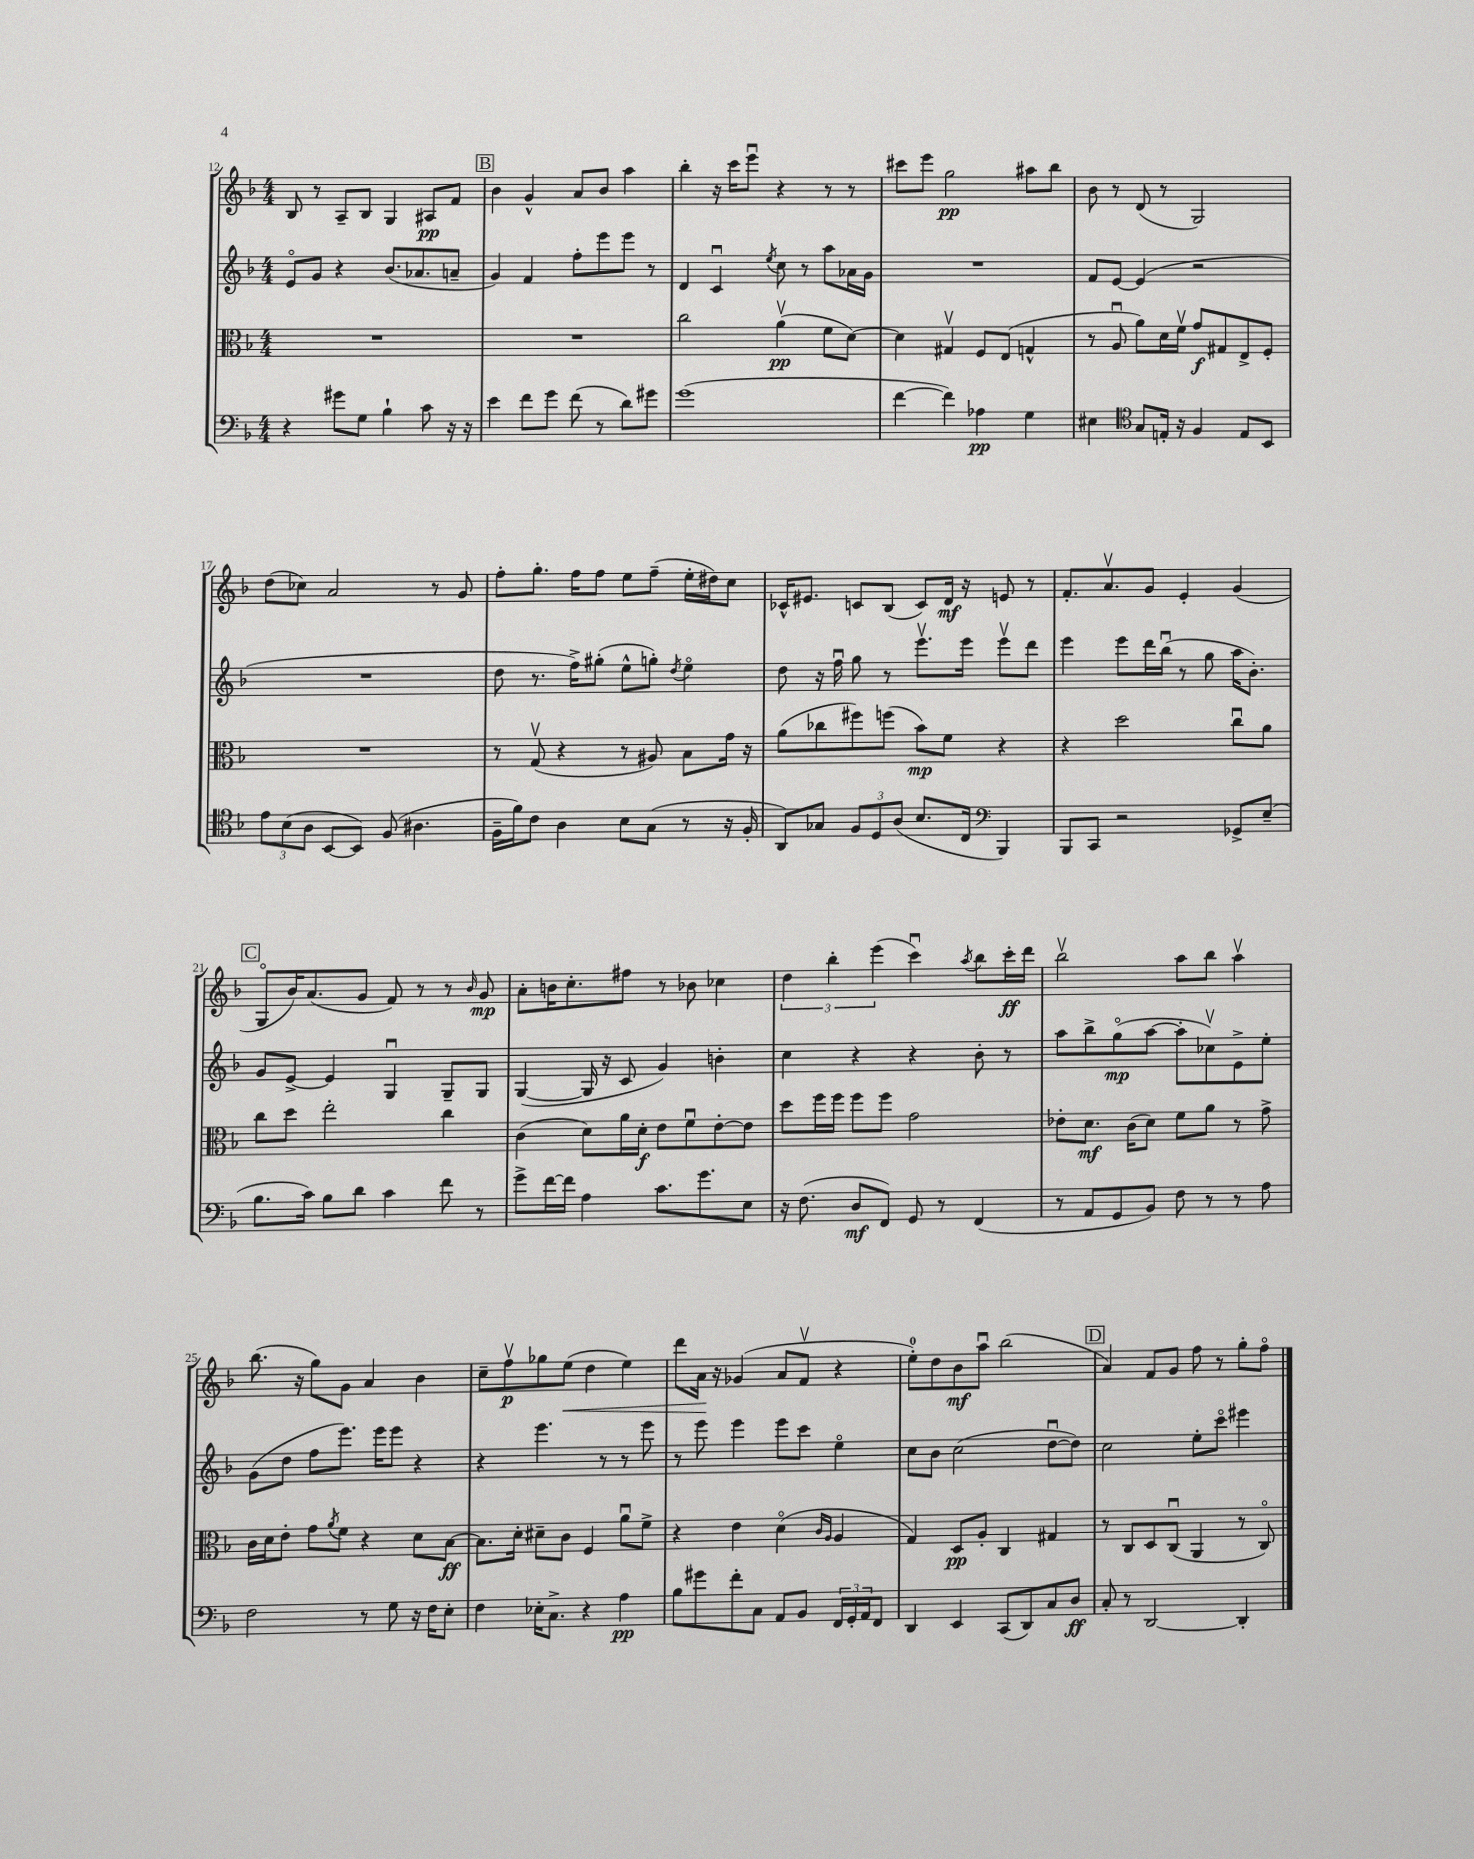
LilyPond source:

<<
\new StaffGroup <<
\new Staff = "s0" {
    \clef treble \key f \major \numericTimeSignature \time 4/4
    bes8 r8 a8-- bes8 g4 ais8\pp f'8 |
    \mark \markup { \box "B" } bes'4 g'4-^ a'8 bes'8 a''4 |
    bes''4-. r16 c'''16 e'''8\downbow r4 r8 r8 |
    cis'''8 e'''8 g''2\pp ais''8 bes''8 |
    bes'8 r8 d'8( r8 g2) |
    d''8( ces''8) a'2 r8 g'8 |
    f''8-. g''8.-. f''16 f''8 e''8 f''8--( e''16-. dis''16) c''8 |
    ces'16-^ eis'8. c'8 bes8( c'8) d'16\mf r16 e'8 r8 |
    f'8.-. a'8.\upbow g'8 e'4-. g'4( |
    \mark \markup { \box "C" } g8\flageolet bes'16) a'8.( g'8 f'8) r8 r8 \grace { bes'16 } g'8\mp |
    a'8-. b'16 c''8.-. fis''8 r8 bes'8 ces''4 |
    \tuplet 3/2 { d''4 bes''4-. e'''4( } c'''4\downbow) \acciaccatura { a''8 } bes''8 c'''16-.\ff d'''16 |
    bes''2\upbow a''8 bes''8 a''4\upbow |
    bes''8.( r16 g''8) g'8 a'4 bes'4 |
    c''8-- f''8\upbow\p ges''8 e''8\<( d''4 e''4) |
    d'''8 a'16\! r16 ges'4( a'8 f'8\upbow r4 |
    e''8-0-.) d''8 bes'8\mf a''8\downbow bes''2( |
    \mark \markup { \box "D" } a'4) f'8 g'8 f''8 r8 g''8-. f''8\flageolet \bar "|." |
}
\new Staff = "s1" {
    \clef treble \key f \major \numericTimeSignature \time 4/4
    e'8\flageolet g'8 r4 bes'8.( aes'8. a'8-- |
    \mark \markup { \box "B" } g'4) f'4 f''8-. e'''8 e'''8 r8 |
    d'4 c'4\downbow \acciaccatura { e''8 } c''8 r8 a''8 aes'16 g'16 |
    R1 |
    f'8 e'8~ e'4( r2 |
    R1 |
    d''8 r8. f''16->) gis''8-.( e''8-^ g''8-.) \acciaccatura { d''8 } e''4\flageolet |
    d''8 r16 f''16\downbow g''8 r8 e'''8.\upbow e'''16 e'''8\upbow d'''8 |
    e'''4 e'''8 d'''16 bes''16\downbow( r8 g''8 a''16 bes'8.-.) |
    \mark \markup { \box "C" } g'8 e'8~-> e'4 g4\downbow g8-- g8 |
    g4~( g16 r16 c'8 g'4) b'4-. |
    c''4 r4 r4 bes'8-. r8 |
    a''8 bes''8-> g''8\flageolet\mp( a''8~ a''8-. ces''8\upbow) e'8-> e''8-. |
    g'8( d''8 f''8 e'''8.) e'''16 e'''8 r4 |
    r4 e'''4. r8 r8 e'''8 |
    r8 e'''8 e'''4 e'''8 c'''8 e''4\flageolet |
    c''8 bes'8 c''2( d''8~\downbow d''8) |
    \mark \markup { \box "D" } c''2 e''8-. c'''8\flageolet eis'''4 \bar "|." |
}
\new Staff = "s2" {
    \clef alto \key f \major \numericTimeSignature \time 4/4
    R1 |
    \mark \markup { \box "B" } R1 |
    c''2 a'4\upbow\pp( f'8 d'8~) |
    d'4 gis4\upbow f8 e8( g4-^ |
    r8 a8\downbow a'8) d'16 f'16\upbow g'8\f gis8 e8-> f8-. |
    R1 |
    r8 g8\upbow( r4 r8 ais8) bes8 g'16 r16 |
    a'8( ces''8 fis''8) f''8( bes'8\mp) f'8 r4 |
    r4 d''2 c''8\downbow a'8 |
    \mark \markup { \box "C" } c''8 d''8 e''2-. c''4 |
    c'4( d'8) a'16 d'16-.\f e'8 f'8\downbow e'8~-. e'8 |
    d''8 f''16 f''16 f''8 f''8 g'2 |
    ees'8-. d'8.\mf c'16( d'8) f'8 a'8 r8 g'8-> |
    c'16 d'16 e'8-. g'8 \acciaccatura { a'8 } f'8 r4 d'8 bes8~\ff |
    bes8. d'16-. dis'8-- c'8 f4 a'8\downbow f'8-> |
    r4 e'4 d'4\flageolet( \grace { c'16 a16 } a4 |
    g4) d8\pp a8-. c4 gis4 |
    \mark \markup { \box "D" } r8 c8 d8 c8\downbow( a,4 r8 c8\flageolet) \bar "|." |
}
\new Staff = "s3" {
    \clef bass \key f \major \numericTimeSignature \time 4/4
    r4 gis'8 g8 bes4-! c'8 r16 r16 |
    \mark \markup { \box "B" } e'4 f'8 g'8 f'8( r8 d'8) gis'8 |
    g'1( |
    f'4~ f'4) aes4\pp g4 |
    eis4 \clef tenor g8 e16-. r16 f4 e8 bes,8 |
    \tuplet 3/2 { e'8 bes8( a8 } bes,8~ bes,8) f8( ais4. |
    f16-- f'16) c'8 a4 bes8 g8( r8 r16 f16-. |
    a,8) ges8 \tuplet 3/2 { f8 d8 a8( } bes8. c16 \clef bass bes,,4) |
    bes,,8 c,8 r2 ges,8-> e8--( |
    \mark \markup { \box "C" } bes8. c'16) bes8 d'8 c'4 f'8 r8 |
    g'8-> f'16~ f'16 a4 c'8. g'8. e8 |
    r16 f8.( d8\mf f,8) g,8 r8 f,4( |
    r8 a,8 g,8 bes,8) f8 r8 r8 a8 |
    f2 r8 g8 r16 f16 e8-. |
    f4 ees16-. c8.-> r4 a4\pp |
    bes8 gis'8 f'8-. c8 a,8 bes,8 \tuplet 3/2 { f,16 g,16-. a,16 } f,8 |
    d,4 e,4 c,8( d,8) c8 d8\ff |
    \mark \markup { \box "D" } c8-. r8 d,2~ d,4-. \bar "|." |
}
>>
>>
\layout { \context { \Score currentBarNumber = #12 } }
